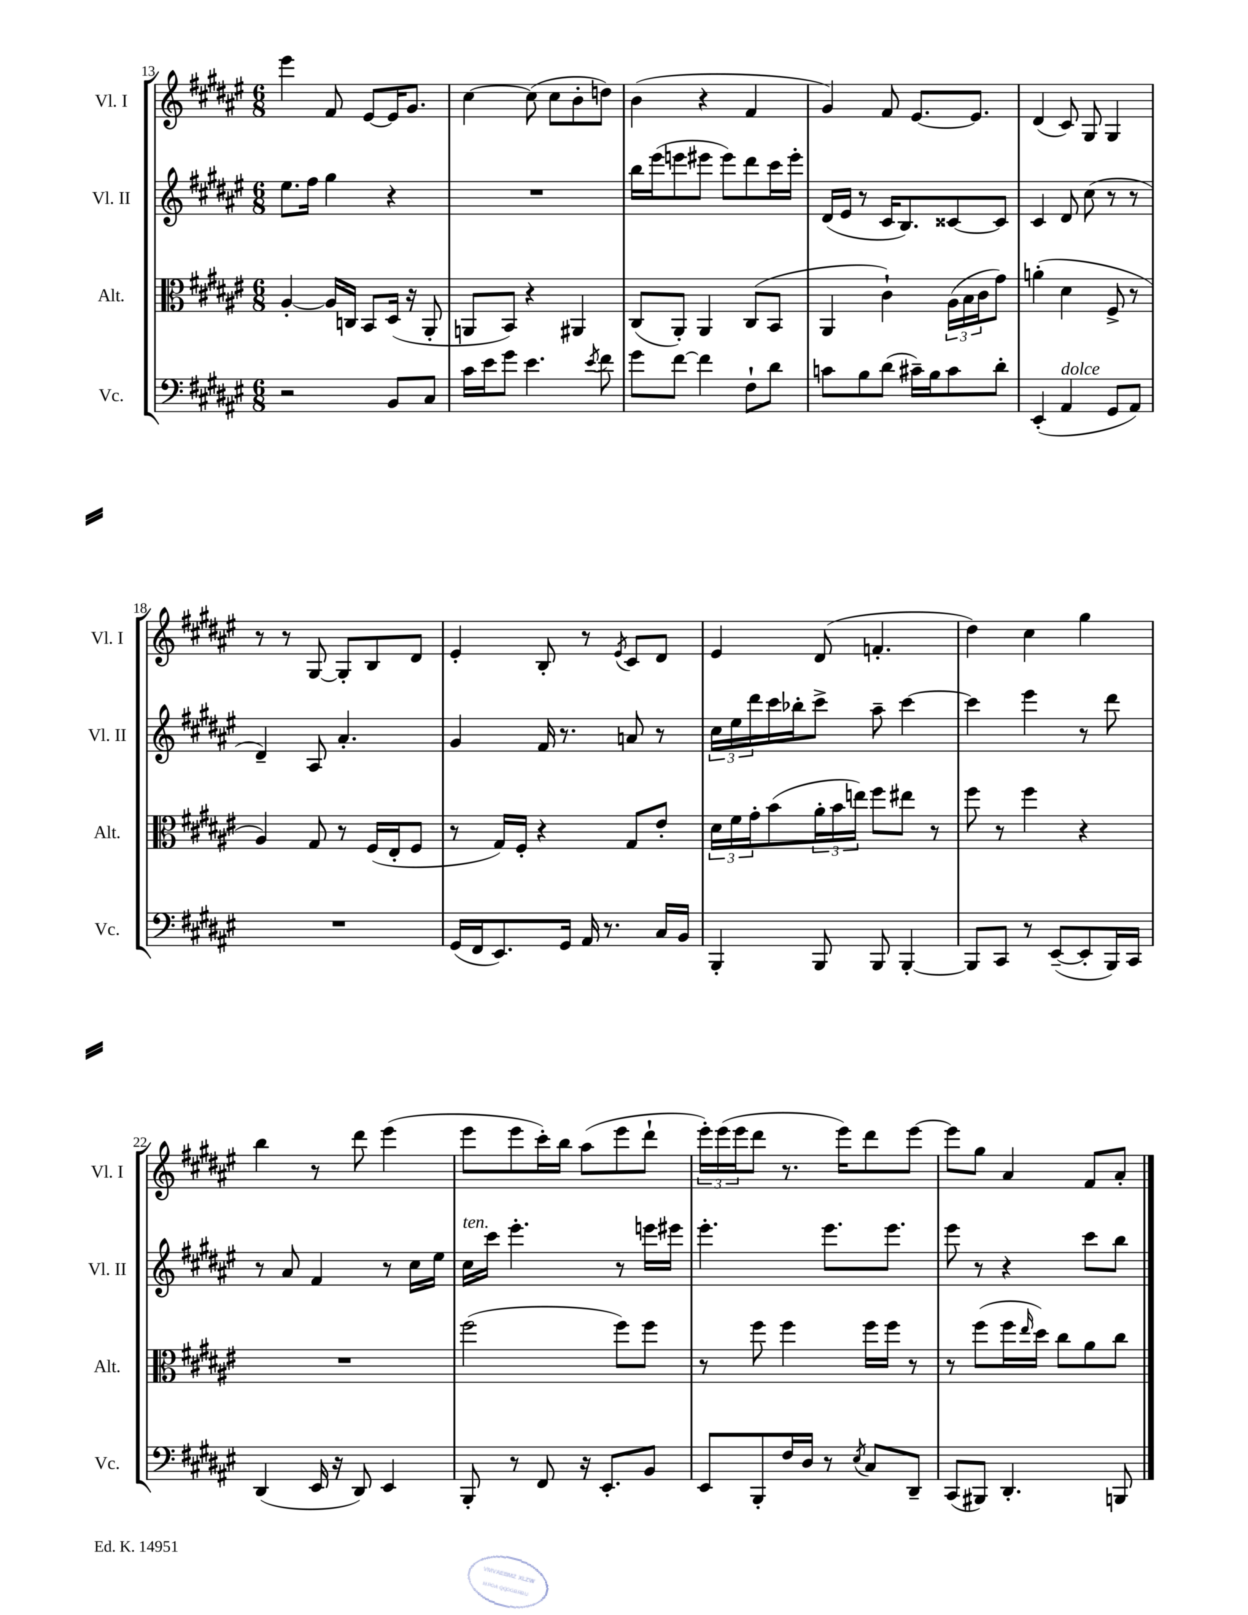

**kern	**kern	**kern	**kern
*part4	*part3	*part2	*part1
*staff4	*staff3	*staff2	*staff1
*I"Vc.	*I"Alt.	*I"Vl. II	*I"Vl. I
*I'Vc.	*I'Alt.	*I'Vl. II	*I'Vl. I
*clefF4	*clefC3	*clefG2	*clefG2
*k[f#c#g#d#a#e#]	*k[f#c#g#d#a#e#]	*k[f#c#g#d#a#e#]	*k[f#c#g#d#a#e#]
*M6/8	*M6/8	*M6/8	*M6/8
=13	=13	=13	=13
2r	[4A#'/	8.ee#\L	4eee#\
.	.	16ff#\Jk	.
.	16A#/LL]	4gg#\	8f#/
.	16Cn/JJ	.	.
.	8BB/L	.	[8e#/L
8BB/L	(16D#/Jk	4r	16e#/K]
.	16r	.	8.g#/J
8C#/J	8AA#'/	.	.
=14	=14	=14	=14
16c#\LL	8AAn/L	2.r	[4cc#\
16e#\J	.	.	.
8g#\J	8BB/J)	.	.
4.e#\	4r	.	(8cc#\]
.	.	.	8cc#\L
.	4AA#X/	.	8b'\
8qe#/	.	.	.
8f#\	.	.	8ddn\J)
=15	=15	=15	=15
8g#\L	(8C#/L	16bb\LL	(4b\
.	.	(16eee#\J	.
[8f#\J	8AA#'/J)	8eeen\	.
4f#\]	4AA#/	8eee#X\J	4r
.	.	8eee#\L)	.
8F#`\L	(8C#/L	8ddd#\	4f#/
8d#\J	8BB/J	16ccc#\L	.
.	.	16eee#'\JJ	.
=16	=16	=16	=16
8cn\L	4AA#/	(16d#/LL	4g#/)
.	.	16e#/JJ	.
8B\	.	8r	.
(8d#\J	4c#`\)	16c#/KL	8f#/
.	.	8.B/)	.
16c#X~\LL)	.	.	[8.e#/L
16B\J	.	.	.
8c#\	(24A#\LL	[8c##X/	.
.	24B\	.	.
.	.	.	8.e#/J]
.	24c#\J	.	.
8d#'\J	8g#\J)	8c##/J]	.
=17	=17	=17	=17
(4EE#'/	(4an'\	4c#/	(4d#/
!LO:TX:a:i:t=dolce	!	!	!
4AA#/	4d#\	8d#/	8c#/)
.	.	(8cc#\	8G#/
8GG#/L	8F#^/	8r	4G#/
8AA#/J)	8r	8r	.
!!LO:LB:g=z
=18	=18	=18	=18
2.r	4A#/)	4d#~/)	8r
.	.	.	8r
.	8G#/	8A#/	[8G#/
.	8r	4.a#'/	8G#'/L]
.	(16F#/LL	.	8B/
.	16E#'/J	.	.
.	8F#/J	.	8d#/J
=19	=19	=19	=19
(16GG#/LL	8r	4g#/	4e#'/
16FF#/J	.	.	.
8.EE#/)	16G#/LL)	.	.
.	16F#'/JJ	.	.
.	4r	16f#/	8B'/
16GG#/Jk	.	8.r	.
16AA#/	.	.	8r
8.r	.	.	.
.	.	.	8qe#/
.	8G#/L	8an/	8c#/L
16C#/LL	8e#'/J	8r	8d#/J
16BB/JJ	.	.	.
=20	=20	=20	=20
4BBB'/	24d#\LL	24cc#\LL	4e#/
.	24f#\	24ee#\	.
.	24g#'\J	24ddd#\	.
.	(8b\	16ccc#\	.
.	.	16bb-X'\J	.
8BBB/	24a#'\L	8ccc#^\J	(8d#/
.	24b\	.	.
.	24een\JJ)	.	.
8BBB/	8ff#\L	8aa#~\	4.fn'/
[4BBB'/	8ee#X\J	[4ccc#\	.
.	8r	.	.
=21	=21	=21	=21
8BBB/L]	8ff#\	4ccc#\]	4dd#\)
8CC#/J	8r	.	.
8r	4ff#\	4eee#\	4cc#\
([8EE#~/L	.	.	.
8EE#'/]	4r	8r	4gg#\
16BBB/L)	.	8ddd#\	.
16CC#/JJ	.	.	.
!!LO:LB:g=z
=22	=22	=22	=22
(4DD#/	2.r	8r	4bb\
.	.	8a#/	.
16EE#/	.	4f#/	8r
16r	.	.	.
8DD#/)	.	.	8ddd#\
4EE#/	.	8r	(4eee#\
.	.	16cc#\LL	.
.	.	16ee#\JJ	.
=23	=23	=23	=23
!	!	!LO:TX:a:i:t=ten.	!
8BBB'/	(2ff#\	16cc#\LL	8eee#\L
.	.	16ccc#\JJ	.
8r	.	4.eee#'\	8eee#\
8FF#/	.	.	16ccc#'\L)
.	.	.	16bb\JJ
16r	.	.	(8aa#\L
8.EE#'/L	.	.	.
.	8ff#\L)	8r	8eee#\
8BB/J	8ff#\J	16eeen\LL	8ddd#`\J
.	.	16eee#X\JJ	.
=24	=24	=24	=24
8EE#/L	8r	4.eee#'\	24eee#'\LL)
.	.	.	(24eee#\
.	.	.	24eee#\J
8BBB'/	8ff#\	.	8ddd#\J
16F#/L	4ff#\	.	8.r
16D#/JJ	.	.	.
8r	.	8.eee#\L	.
.	.	.	16eee#\KL)
8qE#/	.	.	.
8C#/L	16ff#\LL	.	8ddd#\
.	16ff#\JJ	8.eee#\J	.
8DD#~/J	8r	.	[8eee#\J
=25	=25	=25	=25
(8CC#/L	8r	8eee#\	8eee#\L]
8BBB#X/J)	(8ff#\L	8r	8gg#\J
4.DD#'/	16ff#\L	4r	4a#/
.	16qqee#/	.	.
.	16dd#\JJ)	.	.
.	8cc#\L	.	.
.	8a#\	8ccc#\L	8f#/L
8BBBn/	8cc#\J	8bb\J	8a#'/J
==	==	==	==
*-	*-	*-	*-
